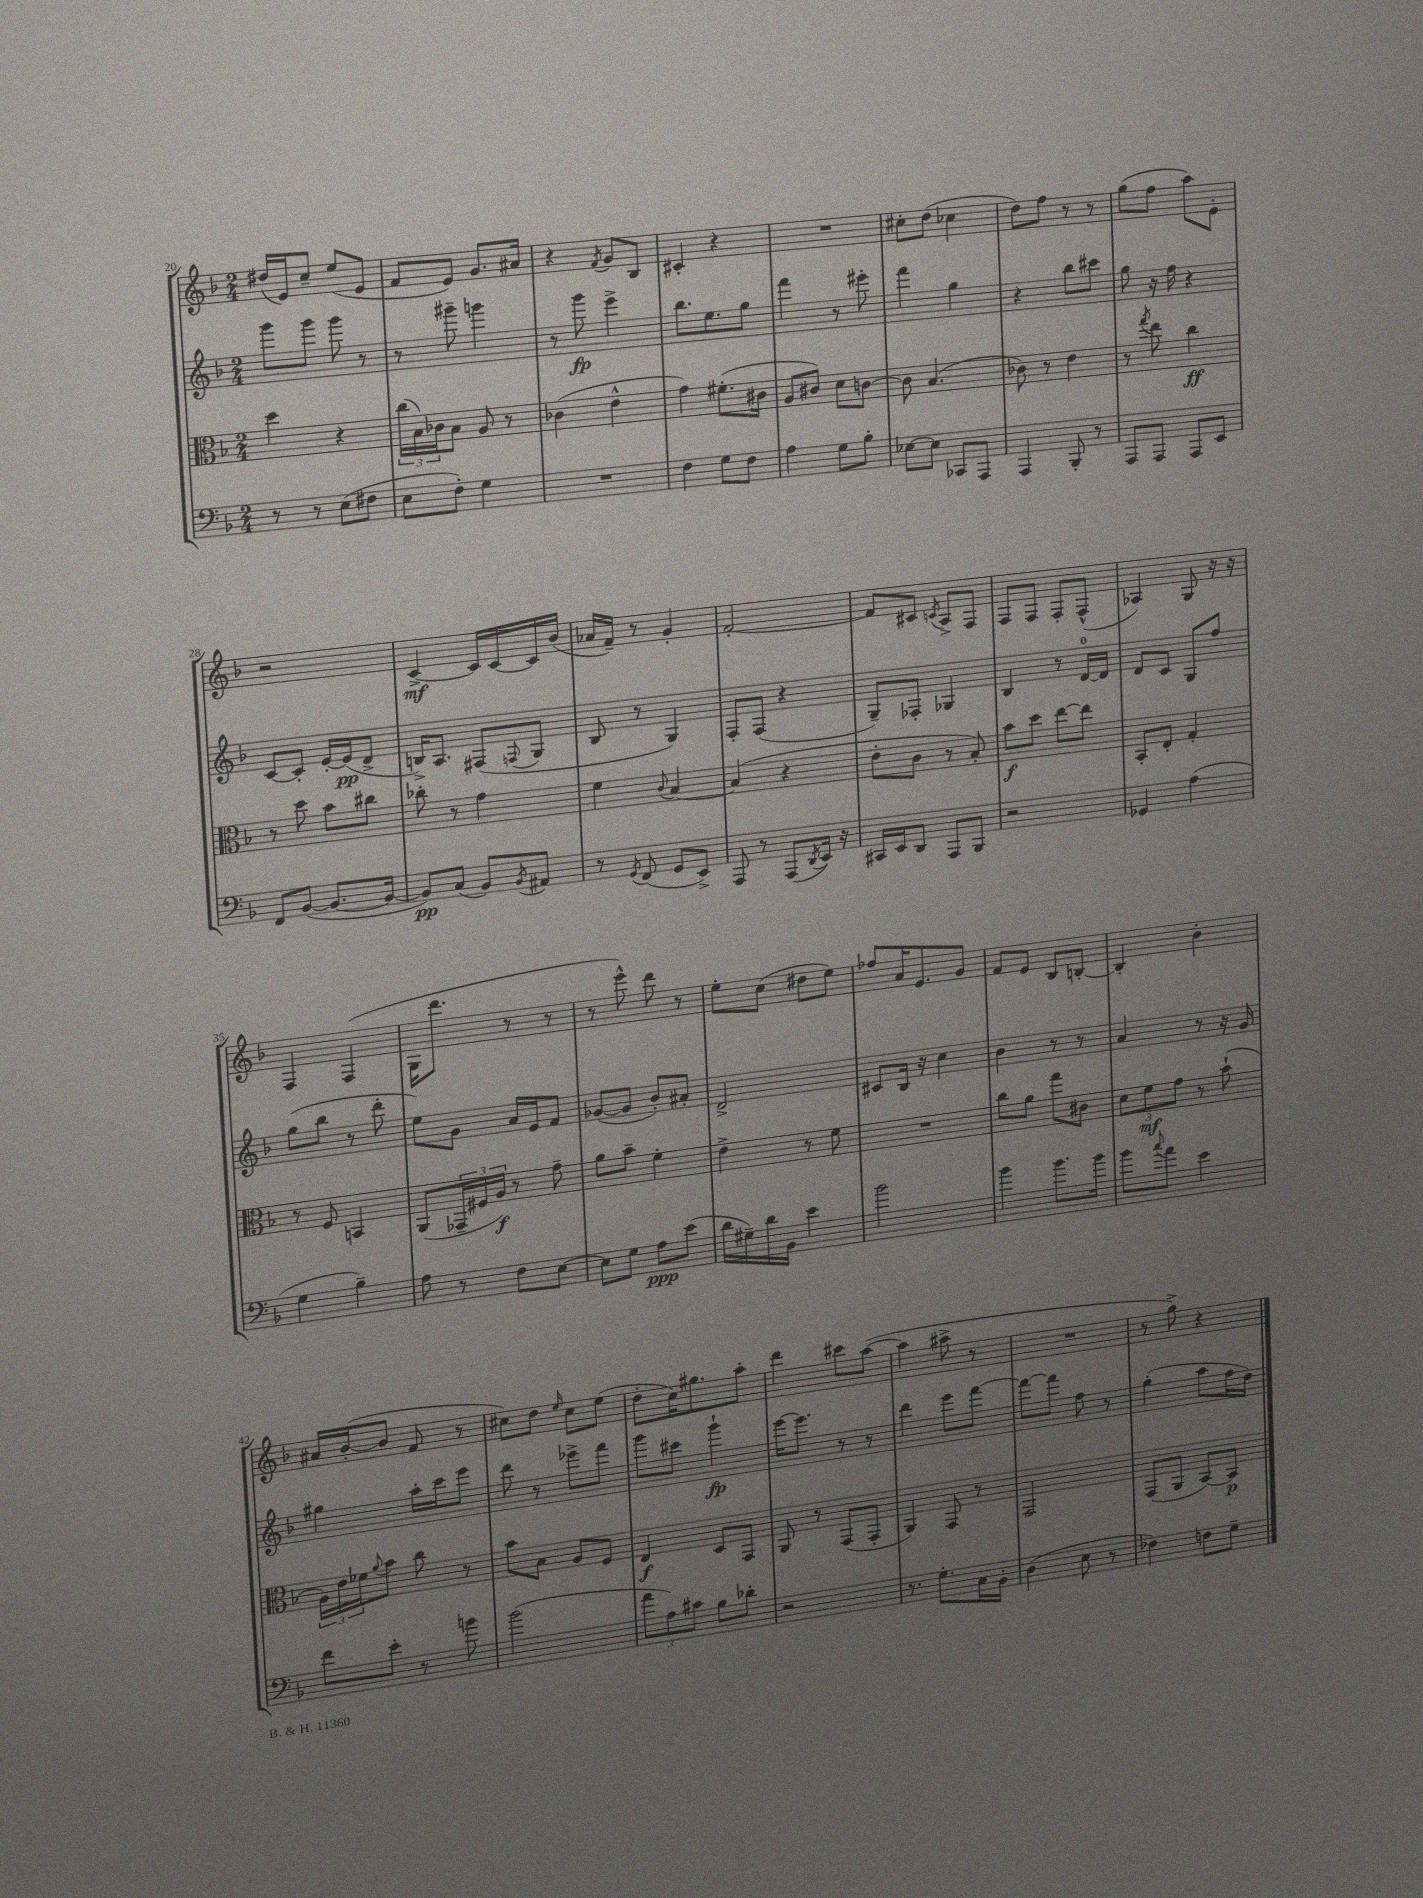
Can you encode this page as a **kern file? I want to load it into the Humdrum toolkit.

**kern	**dynam	**kern	**dynam	**kern	**dynam	**kern	**dynam
*part4	*part4	*part3	*part3	*part2	*part2	*part1	*part1
*staff4	*staff4	*staff3	*staff3	*staff2	*staff2	*staff1	*staff1
*clefF4	*	*clefC3	*	*clefG2	*	*clefG2	*
*k[b-]	*	*k[b-]	*	*k[b-]	*	*k[b-]	*
*M2/4	*	*M2/4	*	*M2/4	*	*M2/4	*
=20	=20	=20	=20	=20	=20	=20	=20
8r	.	4dd\	.	8ggg\L	.	(16dd#X/LL	.
.	.	.	.	.	.	16e/J)	.
8r	.	.	.	8ggg\J	.	8cc~/J	.
(8E\L	.	4r	.	8ggg\	.	(8ee/L	.
8F#X\J	.	.	.	8r	.	8e/J	.
=21	=21	=21	=21	=21	=21	=21	=21
8E\L	.	(24cc\LL	.	8r	.	8f/L	.
.	.	24B-\)	.	.	.	.	.
.	.	24c-X\J	.	.	.	.	.
8F'\J)	.	8B-\J	.	8ggg#X~\	.	8e/J)	.
4G\	.	8A/	.	4gggn\	.	8.g/L	.
.	.	8r	.	.	.	.	.
.	.	.	.	.	.	16a#X/Jk	.
=22	=22	=22	=22	=22	=22	=22	=22
2r	.	(4c-X\	.	8r	.	4r	.
.	.	.	.	8ggg\	fp	.	.
.	.	.	.	.	.	8qf/	.
.	.	4e^^\	.	4eee^\	.	8g/L	.
.	.	.	.	.	.	8B-/J	.
=23	=23	=23	=23	=23	=23	=23	=23
4F\	.	4g\)	.	8.bb-\L	.	4c#X'/	.
.	.	.	.	8.ee\	.	.	.
8G\L	.	(8.f#X'\L	.	.	.	4r	.
8F\J	.	.	.	8gg\J	.	.	.
.	.	16c#X\Jk	.	.	.	.	.
=24	=24	=24	=24	=24	=24	=24	=24
4A\	.	8A/L	.	4fff\	.	2r	.
.	.	8c#X/J)	.	.	.	.	.
8G\L	.	8d\L	.	8r	.	.	.
8B-'\J	.	[8cn\J	.	8eee#X'\	.	.	.
=25	=25	=25	=25	=25	=25	=25	=25
[8E-X\L	.	8c\]	.	4fff\	.	8cc#X'\L	.
8E-\J]	.	(4.B-/	.	.	.	(8dd\J	.
8CC-X/L	.	.	.	4gg\	.	4cc-X\	.
8AAA/J	.	.	.	.	.	.	.
=26	=26	=26	=26	=26	=26	=26	=26
4AAA/	.	8c-X\)	.	4r	.	8dd\L)	.
.	.	8r	.	.	.	8ff\J	.
8BBB-'/	.	4e\	.	8bb-\L	.	8r	.
8r	.	.	.	8ccc#X\J	.	8r	.
=27	=27	=27	=27	=27	=27	=27	=27
8AAA/L	.	8r	.	8gg\	.	(8gg\L	.
.	.	8qgg/	.	.	.	.	.
8AAA/J	.	8ee\	.	16r	.	8ff\J	.
.	.	.	.	16ff\	.	.	.
8AAA/L	.	4cc\	ff	4r	.	8aa\L)	.
8EE/J	.	.	.	.	.	8e'\J	.
!!LO:LB:g=z
=28	=28	=28	=28	=28	=28	=28	=28
8FF/L	.	8r	.	[8c/L	.	2r	.
([8BB-/J	.	8dd\	.	8c'/J]	.	.	.
8.BB-/L_	.	8b-\L	.	[16e'/LL	.	.	.
.	.	.	.	(16e/J]	pp	.	.
.	.	8cc#X\J	.	8d^/J	.	.	.
16BB-/Jk_	.	.	.	.	.	.	.
=29	=29	=29	=29	=29	=29	=29	=29
8BB-/L])	pp	8cc-X'\	.	16Bn^/KL)	.	[4c^/	mf
.	.	.	.	8.A/J	.	.	.
(8C/J	.	8r	.	.	.	.	.
8BB-/L)	.	4g\	.	(8F#X/L	.	16c/LL]	.
.	.	.	.	.	.	[16c/	.
8qBB-/	.	.	.	8qqFn/	.	.	.
8AA#X/J	.	.	.	8G/J	.	16c/]	.
.	.	.	.	.	.	(16b-/JJ	.
=30	=30	=30	=30	=30	=30	=30	=30
8r	.	4f\	.	8B-/	.	16a-X/LL	.
.	.	.	.	.	.	16f~/JJ)	.
8qGG/	.	.	.	.	.	.	.
(8FF/	.	.	.	8r	.	8r	.
.	.	8qqc/	.	.	.	.	.
8GG/L	.	[4B-/	.	4G/)	.	4g'/	.
8EE^/J)	.	.	.	.	.	.	.
=31	=31	=31	=31	=31	=31	=31	=31
8AAA/	.	(4B-/]	.	8F'/L	.	[2f'/	.
8r	.	.	.	(8F/J	.	.	.
(8AAA/L	.	4r	.	4r	.	.	.
8qDD/	.	.	.	.	.	.	.
16EE/Jk)	.	.	.	.	.	.	.
16r	.	.	.	.	.	.	.
=32	=32	=32	=32	=32	=32	=32	=32
16CC#X/LL	.	8e'\L	.	8G~/L)	.	8f/L]	.
16EE/J	.	.	.	.	.	.	.
8DD/J	.	8c\J	.	8F-X'/J	.	8c#X/J	.
.	.	.	.	.	.	8qcn/	.
8AAA/L	.	8r	.	4G-X/	.	8A^/L	.
8BBB-/J	.	8B-'/)	.	.	.	8F/J	.
=33	=33	=33	=33	=33	=33	=33	=33
2r	.	8b-\L	f	4B-/	.	8F/L	.
.	.	8dd\J	.	.	.	8F/J	.
.	.	[8ee\L	.	8r	.	8F'/L	.
.	.	8ee\J]	.	[16d/LL	.	(8F^^/J	.
.	.	.	.	16d/JJ]	.	.	.
=34	=34	=34	=34	=34	=34	=34	=34
4GG-X/	.	8BB-'/L	.	8d/L	.	4A-X/)	.
.	.	8E'/J	.	8c/J	.	.	.
(4A\	.	4G'/	.	8G/L	.	8G/	.
.	.	.	.	8ff/J	.	16r	.
.	.	.	.	.	.	16r	.
!!LO:LB:g=z
=35	=35	=35	=35	=35	=35	=35	=35
4G\	.	8r	.	(8gg\L	.	4F/	.
.	.	8F/	.	8bb-\J	.	.	.
4B-~\)	.	4BBn/	.	8r	.	(4F/	.
.	.	.	.	8ddd'\	.	.	.
=36	=36	=36	=36	=36	=36	=36	=36
8A\	.	(8AA/L	.	8ee\L)	.	16G\KL	.
.	.	.	.	.	.	8.ddd\J	.
8r	.	24GG-X~/L	.	8g\J	.	.	.
.	.	24F#X/	.	.	.	.	.
.	.	24A/JJ)	f	.	.	.	.
8F\L	.	8r	.	16a/LL	.	8r	.
.	.	.	.	16e/J	.	.	.
[8E\J	.	8g~\	.	8f/J	.	8r	.
=37	=37	=37	=37	=37	=37	=37	=37
8E\L]	.	8a\L	.	([8g-X/L	.	8r	.
8G\J	.	8b-~\J	.	8g-/J]	.	8eee^^\)	.
8A\L	ppp	4f'\	.	8b-'/L)	.	8ddd\	.
(8e\J	.	.	.	8a#X'/J	.	8r	.
=38	=38	=38	=38	=38	=38	=38	=38
16d\LL	.	4e^\	.	2d^/	.	8ee'\L	.
16G#X~\)	.	.	.	.	.	.	.
16d\	.	.	.	.	.	(8cc\J	.
16BB-\JJ	.	.	.	.	.	.	.
4e\	.	8r	.	.	.	8dd#X\L	.
.	.	8f\	.	.	.	8ee\J)	.
=39	=39	=39	=39	=39	=39	=39	=39
2b-\	.	2r	.	8c#X/L	.	8ff-X/L	.
.	.	.	.	16B-/Jk	.	16a/K	.
.	.	.	.	16r	.	8.e/	.
.	.	.	.	4cc\	.	.	.
.	.	.	.	.	.	8g/J	.
=40	=40	=40	=40	=40	=40	=40	=40
4b-\	.	8cc\L	.	4b-\	.	8f/L	.
.	.	8a\J	.	.	.	8e/J	.
8.b-\L	.	8gg\L	.	8r	.	8B-/L	.
.	.	8c#X\J	.	8r	.	[8Bn'/J	.
16b-\Jk	.	.	.	.	.	.	.
=41	=41	=41	=41	=41	=41	=41	=41
8b-\L	.	12d\L	.	4a/	.	4B'/]	.
.	.	12f\	mf	.	.	.	.
8qqcc/	.	.	.	.	.	.	.
8a\J	.	.	.	.	.	.	.
.	.	12g\J	.	.	.	.	.
4e\	.	8r	.	8r	.	4b-'\	.
.	.	(8b-`\	.	16r	.	.	.
.	.	.	.	16g/	.	.	.
!!LO:LB:g=z
=42	=42	=42	=42	=42	=42	=42	=42
8f\L	.	24A\LL)	.	4gg#X\	.	16a#X/LL	.
.	.	24e\	.	.	.	.	.
.	.	.	.	.	.	([16b-'/J	.
.	.	24f-X\J	.	.	.	.	.
.	.	8qqa/	.	.	.	.	.
8e'\J	.	8b-\J	.	.	.	8b-/J]	.
8r	.	8cc\	.	16aa'\LL	.	8f/	.
.	.	.	.	16ccc\J	.	.	.
8bn\	.	8r	.	8eee\J	.	8r	.
=43	=43	=43	=43	=43	=43	=43	=43
(2b-\	.	8b-\L	.	8ddd\	.	8cc#X\L)	.
.	.	8B-\J	.	8r	.	8dd\J	.
.	.	.	.	.	.	16qqee/	.
.	.	8A/L	.	8eee-X^\L	.	8cc#\L	.
.	.	8F/J	.	8fff\J	.	(8ee\J	.
=44	=44	=44	=44	=44	=44	=44	=44
12a\L	.	4E/	f	8ggg\L	.	8dd'\L	.
12A\)	.	.	.	.	.	.	.
.	.	.	.	8ccc#X\J	.	16cc\K)	.
12c#X\J	.	.	.	.	.	.	.
.	.	.	.	.	.	8.gg#X\	.
8B-\L	.	8D/L	.	4ggg`\	fp	.	.
8d-X'\J	.	8GG/J	.	.	.	8aa'\J	.
=45	=45	=45	=45	=45	=45	=45	=45
2r	.	8AA/	.	[16eee\KL	.	4ddd\	.
.	.	.	.	8.eee\J]	.	.	.
.	.	8r	.	.	.	.	.
.	.	(8GG/L	.	8r	.	8ccc#X\L	.
.	.	8GG'/J	.	8r	.	([8aa\J	.
=46	=46	=46	=46	=46	=46	=46	=46
8.r	.	4AA/)	.	4ddd\	.	4aa\]	.
8.G'\L	.	.	.	.	.	.	.
.	.	8GG/	.	8eee\L	.	8aa#X^\	.
16C\L	.	8r	.	[8fff\J	.	8r	.
16BB-'\JJ	.	.	.	.	.	.	.
=47	=47	=47	=47	=47	=47	=47	=47
(4D\	.	2GG/	.	8fff\L_	.	2r	.
.	.	.	.	8fff\J]	.	.	.
8E\	.	.	.	8ff\	.	.	.
8r	.	.	.	8r	.	.	.
=48	=48	=48	=48	=48	=48	=48	=48
4F-X\)	.	(8GG/L	.	(4gg'\	.	8r	.
.	.	8AA/J	.	.	.	8gg^\)	.
8Fn\L	.	[8BB-/L)	.	8aa\L	.	4r	.
8G~\J	.	8BB-/J]	p	16ff\L	.	.	.
.	.	.	.	16dd\JJ)	.	.	.
==	==	==	==	==	==	==	==
*-	*-	*-	*-	*-	*-	*-	*-
